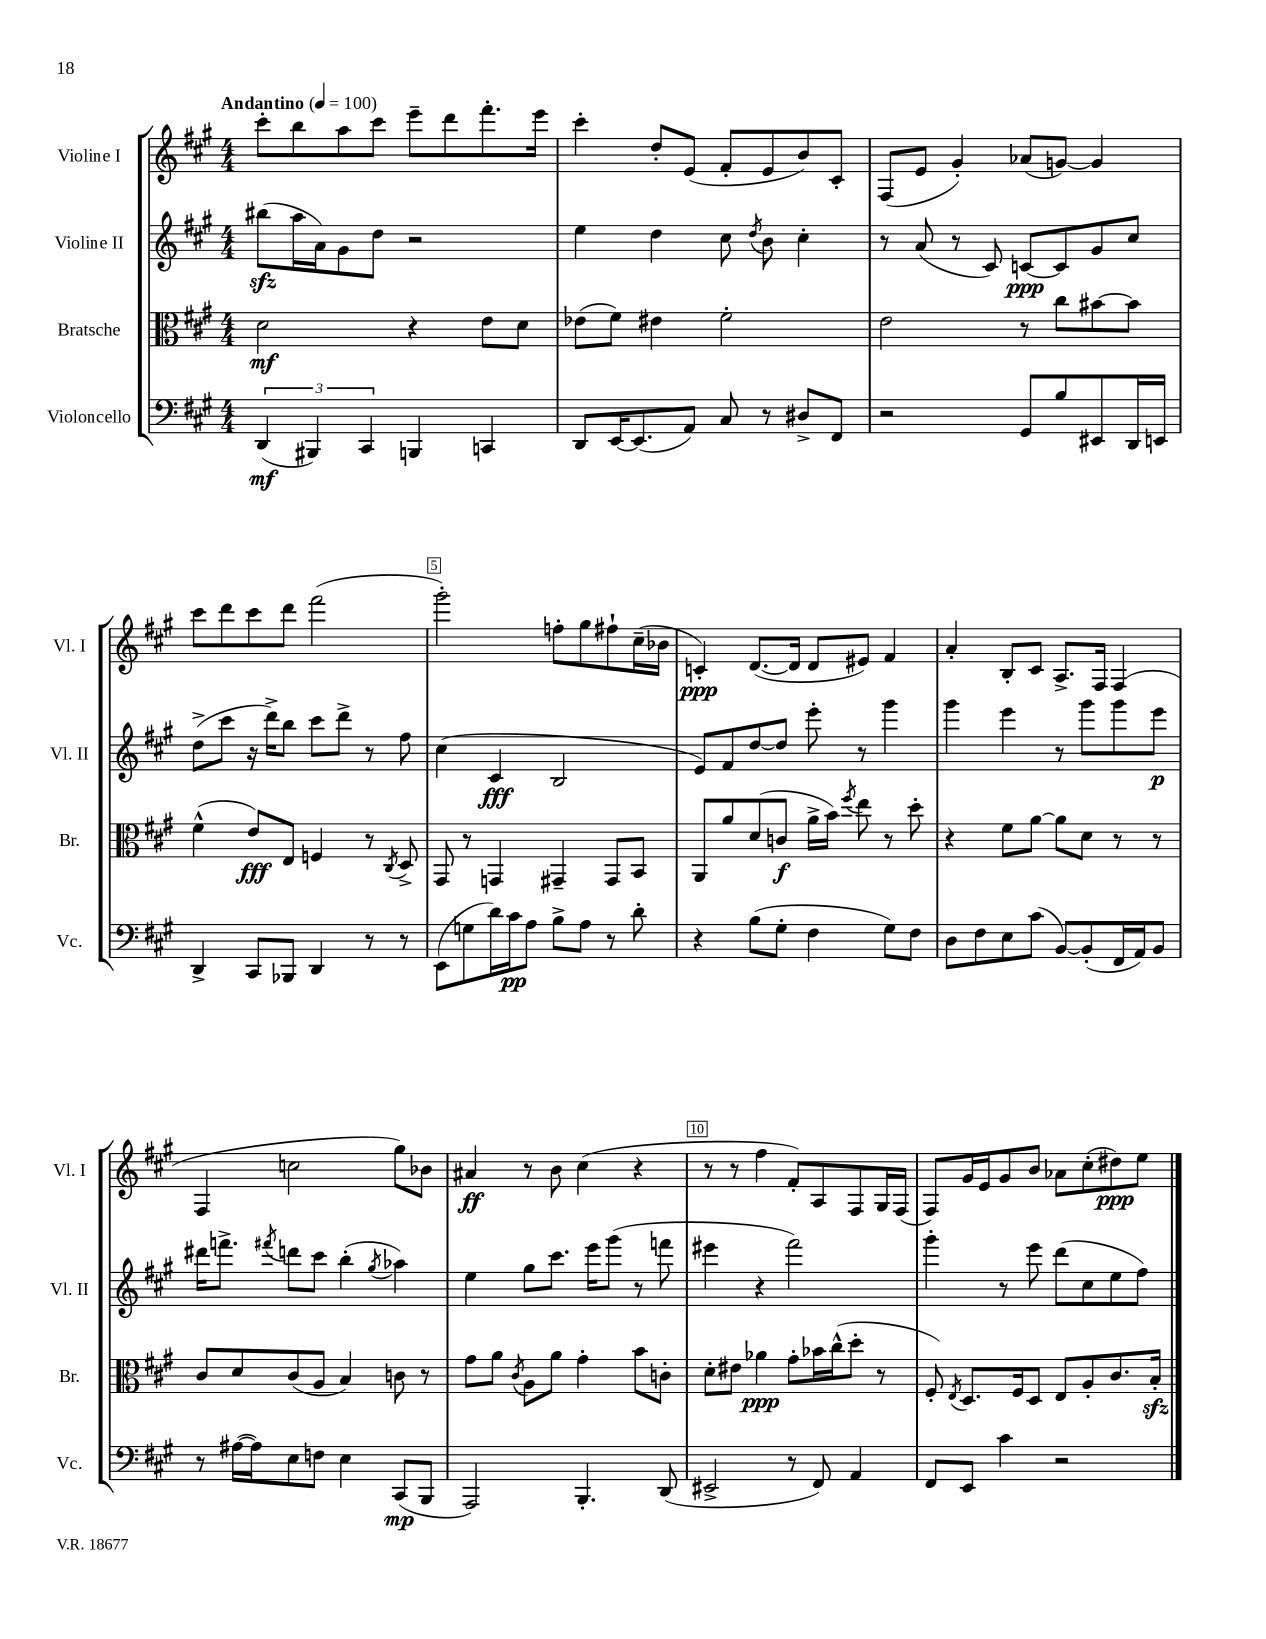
<<
\new StaffGroup <<
\new Staff = "s0" \with { instrumentName = "Violine I" shortInstrumentName = "Vl. I" } {
    \clef treble \key a \major \numericTimeSignature \time 4/4 \tempo "Andantino" 4 = 100
    \autoBeamOff cis'''8[-. b''8 a''8 cis'''8] e'''8[-- d'''8 fis'''8.-. e'''16] |
    cis'''4-. d''8[-. e'8]( fis'8[-. e'8 b'8) cis'8]-. |
    fis8[( e'8] gis'4-.) aes'8[( g'8]~) g'4 |
    cis'''8[ d'''8 cis'''8 d'''8] fis'''2( |
    gis'''2-.) f''8[-. gis''8 fis''8-! cis''16--( bes'16] |
    c'4-.\ppp) d'8.[~( d'16] d'8[ eis'8]) fis'4 |
    a'4-. b8[-. cis'8] a8.[-> fis16] fis4( |
    fis4 c''2 gis''8[) bes'8] |
    ais'4\ff r8 b'8 cis''4( r4 |
    r8 r8 fis''4 fis'8[-.) a8 fis8 gis16 fis16]( |
    fis8[) gis'16 e'16 gis'8 b'8] aes'8[ cis''8-.( dis''8\ppp) e''8] \bar "|." |
}
\new Staff = "s1" \with { instrumentName = "Violine II" shortInstrumentName = "Vl. II" } {
    \clef treble \key a \major \numericTimeSignature \time 4/4
    \autoBeamOff bis''8[\sfz( a''16 a'16) gis'8 d''8] r2 |
    e''4 d''4 cis''8 \acciaccatura { d''8 } b'8 cis''4-. |
    r8 a'8( r8 cis'8) c'8[~\ppp c'8 gis'8 cis''8] |
    d''8[->( cis'''8] r16 d'''16[->) b''8] cis'''8[ d'''8]-> r8 fis''8 |
    cis''4( cis'4\fff b2 |
    e'8[) fis'8 d''8~ d''8] e'''8-. r8 gis'''4 |
    gis'''4 e'''4 r8 gis'''8[ gis'''8 e'''8]\p |
    dis'''16[ f'''8.]-> \acciaccatura { fis'''8 } d'''8[ cis'''8] b''4-.( \acciaccatura { gis''8 } aes''4) |
    e''4 gis''8[ cis'''8.] e'''16[ gis'''8]( r8 f'''8 |
    eis'''4 r4 fis'''2) |
    gis'''4-. r8 e'''8 d'''8[( cis''8 e''8 fis''8]) \bar "|." |
}
\new Staff = "s2" \with { instrumentName = "Bratsche" shortInstrumentName = "Br." } {
    \clef alto \key a \major \numericTimeSignature \time 4/4
    \autoBeamOff d'2\mf r4 e'8[ d'8] |
    ees'8[( fis'8]) eis'4 fis'2-. |
    e'2 r8 cis''8[ bis'8~ bis'8] |
    fis'4-^( e'8[\fff) e8] f4 r8 \acciaccatura { cis8 } d8-> |
    gis,8 r8 g,4 gis,4-- gis,8[ b,8] |
    a,8[ a'8 d'8( c'8]\f a'16[-> b'16]) \acciaccatura { fis''8 } e''8 r8 d''8-. |
    r4 fis'8[ a'8]~ a'8[ d'8] r8 r8 |
    cis'8[ d'8 cis'8( a8] b4) c'8 r8 |
    gis'8[ a'8] \acciaccatura { cis'8 } a8[ a'8] gis'4-. b'8[ c'8]-. |
    d'8[-. eis'8] aes'4\ppp gis'8[-. bes'16 cis''16-^( d''8]-. r8 |
    fis8-.) \acciaccatura { e8 } d8.[ fis16 d8] e8[ a8-. cis'8. b16]-.\sfz \bar "|." |
}
\new Staff = "s3" \with { instrumentName = "Violoncello" shortInstrumentName = "Vc." } {
    \clef bass \key a \major \numericTimeSignature \time 4/4
    \autoBeamOff \tuplet 3/2 { d,4\mf( bis,,4) cis,4 } b,,4 c,4 |
    d,8[ e,16~ e,8.( a,8]) cis8 r8 dis8[-> fis,8] |
    r2 gis,8[ b8 eis,8 d,16 e,16] |
    d,4-> cis,8[ bes,,8] d,4 r8 r8 |
    e,8[( g8 d'16) cis'16\pp a8] b8[-> a8] r8 d'8-. |
    r4 b8[( gis8]-. fis4 gis8[) fis8] |
    d8[ fis8 e8 cis'8]( b,8[~) b,8-.( fis,16 a,16) b,8] |
    r8 ais16[~( ais16) e8 f8] e4 cis,8[\mp( b,,8] |
    a,,2) b,,4.-. d,8( |
    eis,2-> r8 fis,8) a,4 |
    fis,8[ e,8] cis'4 r2 \bar "|." |
}
>>
>>
\layout { \context { \Score \override BarNumber.break-visibility = ##(#f #t #t) barNumberVisibility = #(every-nth-bar-number-visible 5) \override BarNumber.stencil = #(make-stencil-boxer 0.1 0.3 ly:text-interface::print) } }
